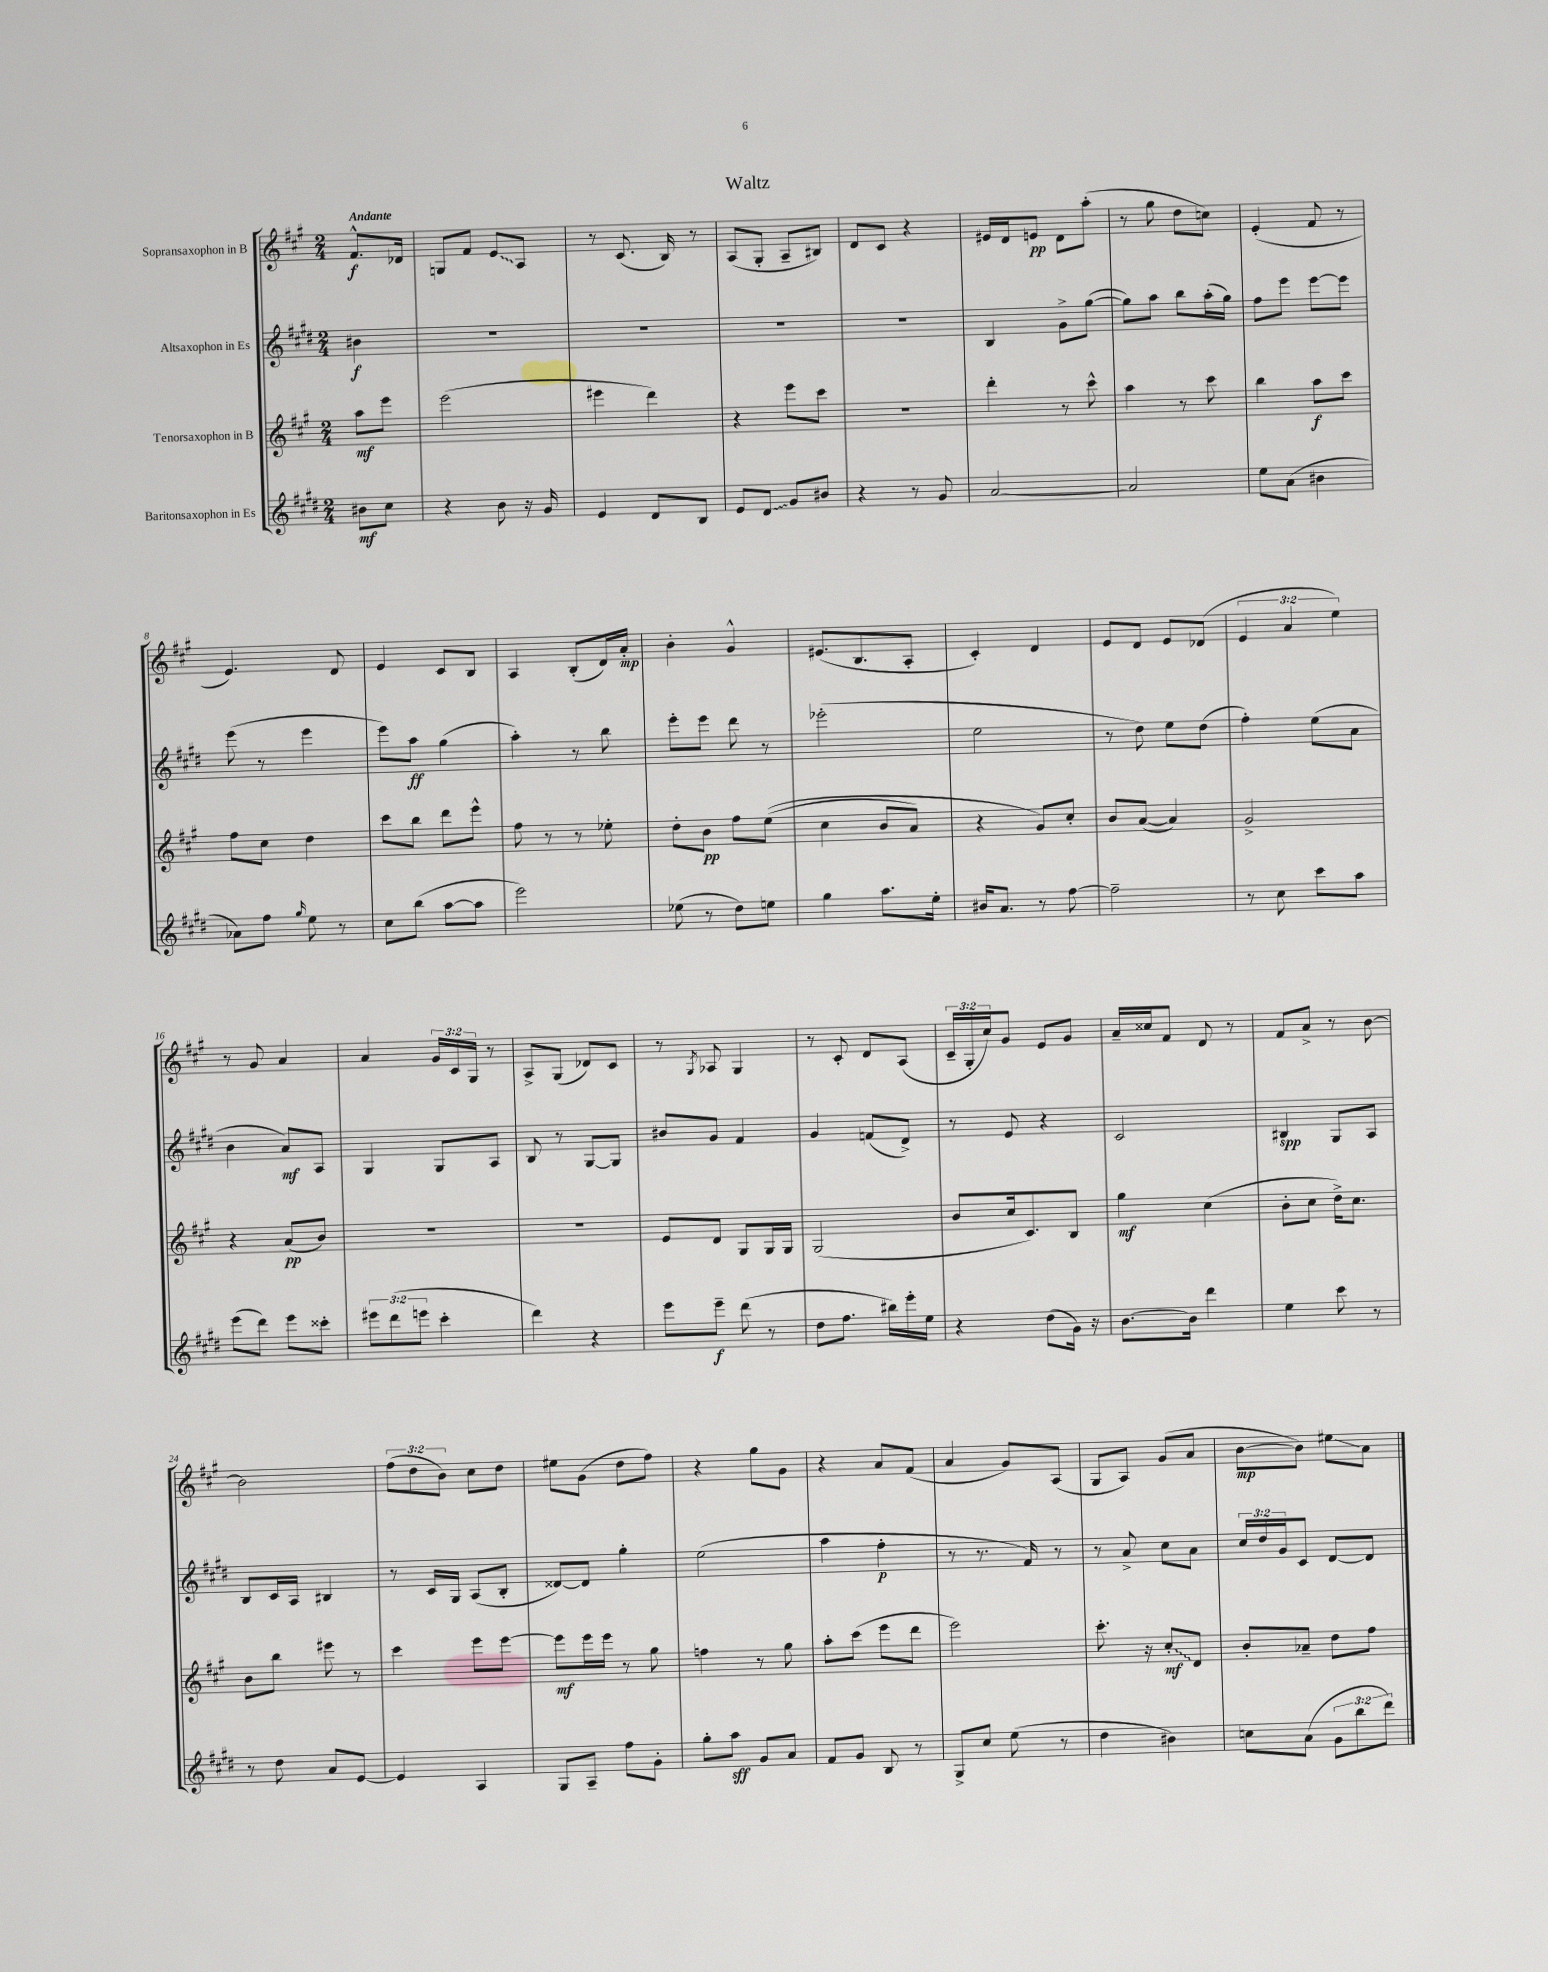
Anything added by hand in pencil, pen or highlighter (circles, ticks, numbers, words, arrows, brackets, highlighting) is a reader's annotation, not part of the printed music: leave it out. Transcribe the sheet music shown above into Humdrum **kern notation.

**kern	**kern	**kern	**kern
*staff4	*staff3	*staff2	*staff1
*clefG2	*clefG2	*clefG2	*clefG2
*k[f#c#g#d#]	*k[f#c#g#]	*k[f#c#g#d#]	*k[f#c#g#]
*M2/4	*M2/4	*M2/4	*M2/4
8b#\L	8aa\L	4b#\	8.f#^^/L
8cc#\J	8eee\J	.	.
.	.	.	16d-/Jk
=	=	=	=
4r	(2eee\	2r	8G/L
.	.	.	8f#/J
8b\	.	.	8e/L
16r	.	.	8A/J
16g#/	.	.	.
=	=	=	=
4e/	4eee#\	2r	8r
.	.	.	(8.c#/
8d#/L	4ddd\)	.	.
.	.	.	16B/)
8B/J	.	.	8r
=	=	=	=
8e/L	4r	2r	(8A/L
8d#/J	.	.	8G#'/J
8g#/L	8eee\L	.	8A~/L
8b#/J	8ccc#\J	.	8B#/J)
=	=	=	=
4r	2r	2r	8d/L
.	.	.	8c#/J
8r	.	.	4r
8g#/	.	.	.
=	=	=	=
[2a/	4ddd'\	4B/	16e#/LL
.	.	.	16d/J
.	.	.	8e/J
.	8r	8g#^\L	8d\L
.	8ccc#^^\	([8gg#\J	(8aa'\J
=	=	=	=
2a/]	4aa\	8gg#\]L)	8r
.	.	8aa\J	8gg#\
.	8r	8bb\L	8dd\L
.	8ccc#\	(16aa'\L	8cc\J)
.	.	16gg#\JJ)	.
=	=	=	=
8ee\L	4bb\	8ff#\L	(4e'/
(8a\J	.	8eee\J	.
4b#\	8aa\L	[8eee\L	8f#/
.	8ccc#\J	8eee\]J	8r
=	=	=	=
8a-\L)	8ff#\L	(8eee\	4.e/)
8ff#\J	8cc#\J	8r	.
16qqgg#/	.	.	.
8ee\	4dd\	4eee\	.
8r	.	.	8d/
=	=	=	=
8cc#\L	8ccc#\L	8eee\L)	4e/
(8bb\J	8bb\J	8aa\J	.
[8aa\L	8ddd\L	(4gg#\	8c#/L
8aa\]J	8eee^^\J	.	8B/J
=	=	=	=
2eee\)	8ff#\	4aa'\)	4A/
.	8r	.	.
.	8r	8r	(8B'/L
.	8ee-'\	8bb\	16d/L)
.	.	.	16a'/JJ
=	=	=	=
(8ee-\	8dd'\L	8eee'\L	4b'\
8r	8b\J	8eee\J	.
8dd#\L)	8ff#\L	8ddd#\	4g#^^/
8ee\J	&((8ee\J	8r	.
=	=	=	=
4gg#\	4cc#\	(2eee-'\	(8.e#/L
.	.	.	8.B/
8.aa\L	8b/L	.	.
.	8a/J)	.	8A'/J
16ee'\Jk	.	.	.
=	=	=	=
16b#/LK	4r	2ee\	4c#'/)
8.a/J	.	.	.
8r	8g#/L&)	.	4d/
[8ff#\	8cc#'/J	.	.
=	=	=	=
2ff#~\]	8b/L	8r	8e/L
.	([8a/J	8dd#\)	8d/J
.	4a/])	8ee\L	8e/L
.	.	(8dd#\J	(8d-/J
=	=	=	=
8r	2g#^/	4ff#'\)	6e/
8cc#\	.	.	.
.	.	.	6a/
8ccc#\L	.	(8ee\L	.
.	.	.	6ee\)
8aa\J	.	8a\J	.
=	=	=	=
(8eee\L	4r	4b\	8r
8ddd#\J)	.	.	8g#/
8eee\L	(8a/L	8a/L)	4a/
8ccc##'\J	8b/J)	8A/J	.
=	=	=	=
12eee#\L	2r	4G#/	4a/
(12ddd#\	.	.	.
12eee\J	.	.	.
4ccc#'\	.	8G#/L	24g#/LL
.	.	.	24c#/
.	.	.	24G#/JJ
.	.	8A/J	8r
=	=	=	=
4ddd#\)	2r	8B/	8A^/L
.	.	8r	(8G#/J
4r	.	[8G#/L	8d-/L)
.	.	8G#/]J	8c#/J
=	=	=	=
8eee\L	8e/L	8b#/L	8r
.	.	.	8qG#/
8eee~\J	8d/J	8g#/J	8A-/
(8ddd#\	8G#/L	4f#/	4G#/
8r	16G#/L	.	.
.	16G#/JJ	.	.
=	=	=	=
8dd#\L	(2G#/	4g#/	8r
8.ff#\J	.	.	8c#'/
.	.	(8f/L	8d/L
16bb#\LL)	.	.	.
16eee'\	.	8d#^/J)	(8A/J
16ee\JJ	.	.	.
=	=	=	=
4r	8b/L	8r	24c#~/LL
.	.	.	24G#'/
.	.	.	24cc#/J)
.	16cc#/k	8e/	8g#/J
.	8.c#/)	.	.
(8dd#\L	.	4r	8e/L
16g#\Jk)	8B/J	.	8g#/J
16r	.	.	.
=	=	=	=
[8.b\L	4gg#\	2c#/	16a~/LL
.	.	.	16cc##/J
.	.	.	8f#/J
16b\]Jk	.	.	.
4ddd#\	(4cc#\	.	8d/
.	.	.	8r
=	=	=	=
4ee\	8b'\L	4B#/	8f#/L
.	8cc#\J	.	8a^/J
8ccc#\	16dd^\LK)	8G#/L	8r
.	8.cc#\J	.	.
8r	.	8A/J	[8b\
=	=	=	=
8r	8b\L	8B/L	2b\]
8dd#\	8bb\J	16c#/L	.
.	.	16A/JJ	.
8a/L	8eee#\	4B#/	.
[8e/J	8r	.	.
=	=	=	=
4e/]	4ccc#\	8r	(12ff#\L
.	.	.	12dd\
.	.	16c#/LL	.
.	.	.	12b\J)
.	.	16G#/JJ	.
4A/	8eee\L	(8A/L	8cc#\L
.	[8eee\J	8B'/J	8dd\J
=	=	=	=
8G#/L	8eee\]L	[8d##/L)	8ee#\L
8A~/J	16eee\L	8d##/]J	(8g#\J
.	16eee\JJ	.	.
8ff#\L	8r	4gg#'\	8dd\L
8g#'\J	8gg#\	.	8ff#\J)
=	=	=	=
8gg#'\L	4ff\	(2ee\	4r
8aa\J	.	.	.
8g#/L	8r	.	8gg#\L
8a/J	8gg#\	.	8g#\J
=	=	=	=
8f#/L	8aa'\L	4aa\	4r
8g#/J	(8ccc#\J	.	.
8B/	8eee\L	4ff#'\	8a/L
8r	8ddd\J	.	(8f#/J
=	=	=	=
8G#^/L	2eee\)	8r	4a/
8cc#/J	.	8.r	.
(8ee\	.	.	8g#/L)
.	.	16f#/)	.
8r	.	8r	(8A/J
=	=	=	=
4dd#\	8.ccc#'\	8r	8G#/L
.	.	8a^/	8A/J)
.	16r	.	.
4b#\)	8cc#'/L	8cc#\L	(8g#/L
.	8d/J	8a\J	8a/J
=	=	=	=
8cc\L	8b'/L	24cc#/LL	[8b\L
.	.	24dd#/	.
.	.	24g#/J	.
(8a\J	8a-~/J	8c#/J	8b\]J)
12g#\L	8dd\L	[8d#/L	8ee#\L
12bb\	.	.	.
.	8ff#\J	8d#/]J	8a\J
12ddd#\J)	.	.	.
==	==	==	==
*-	*-	*-	*-
